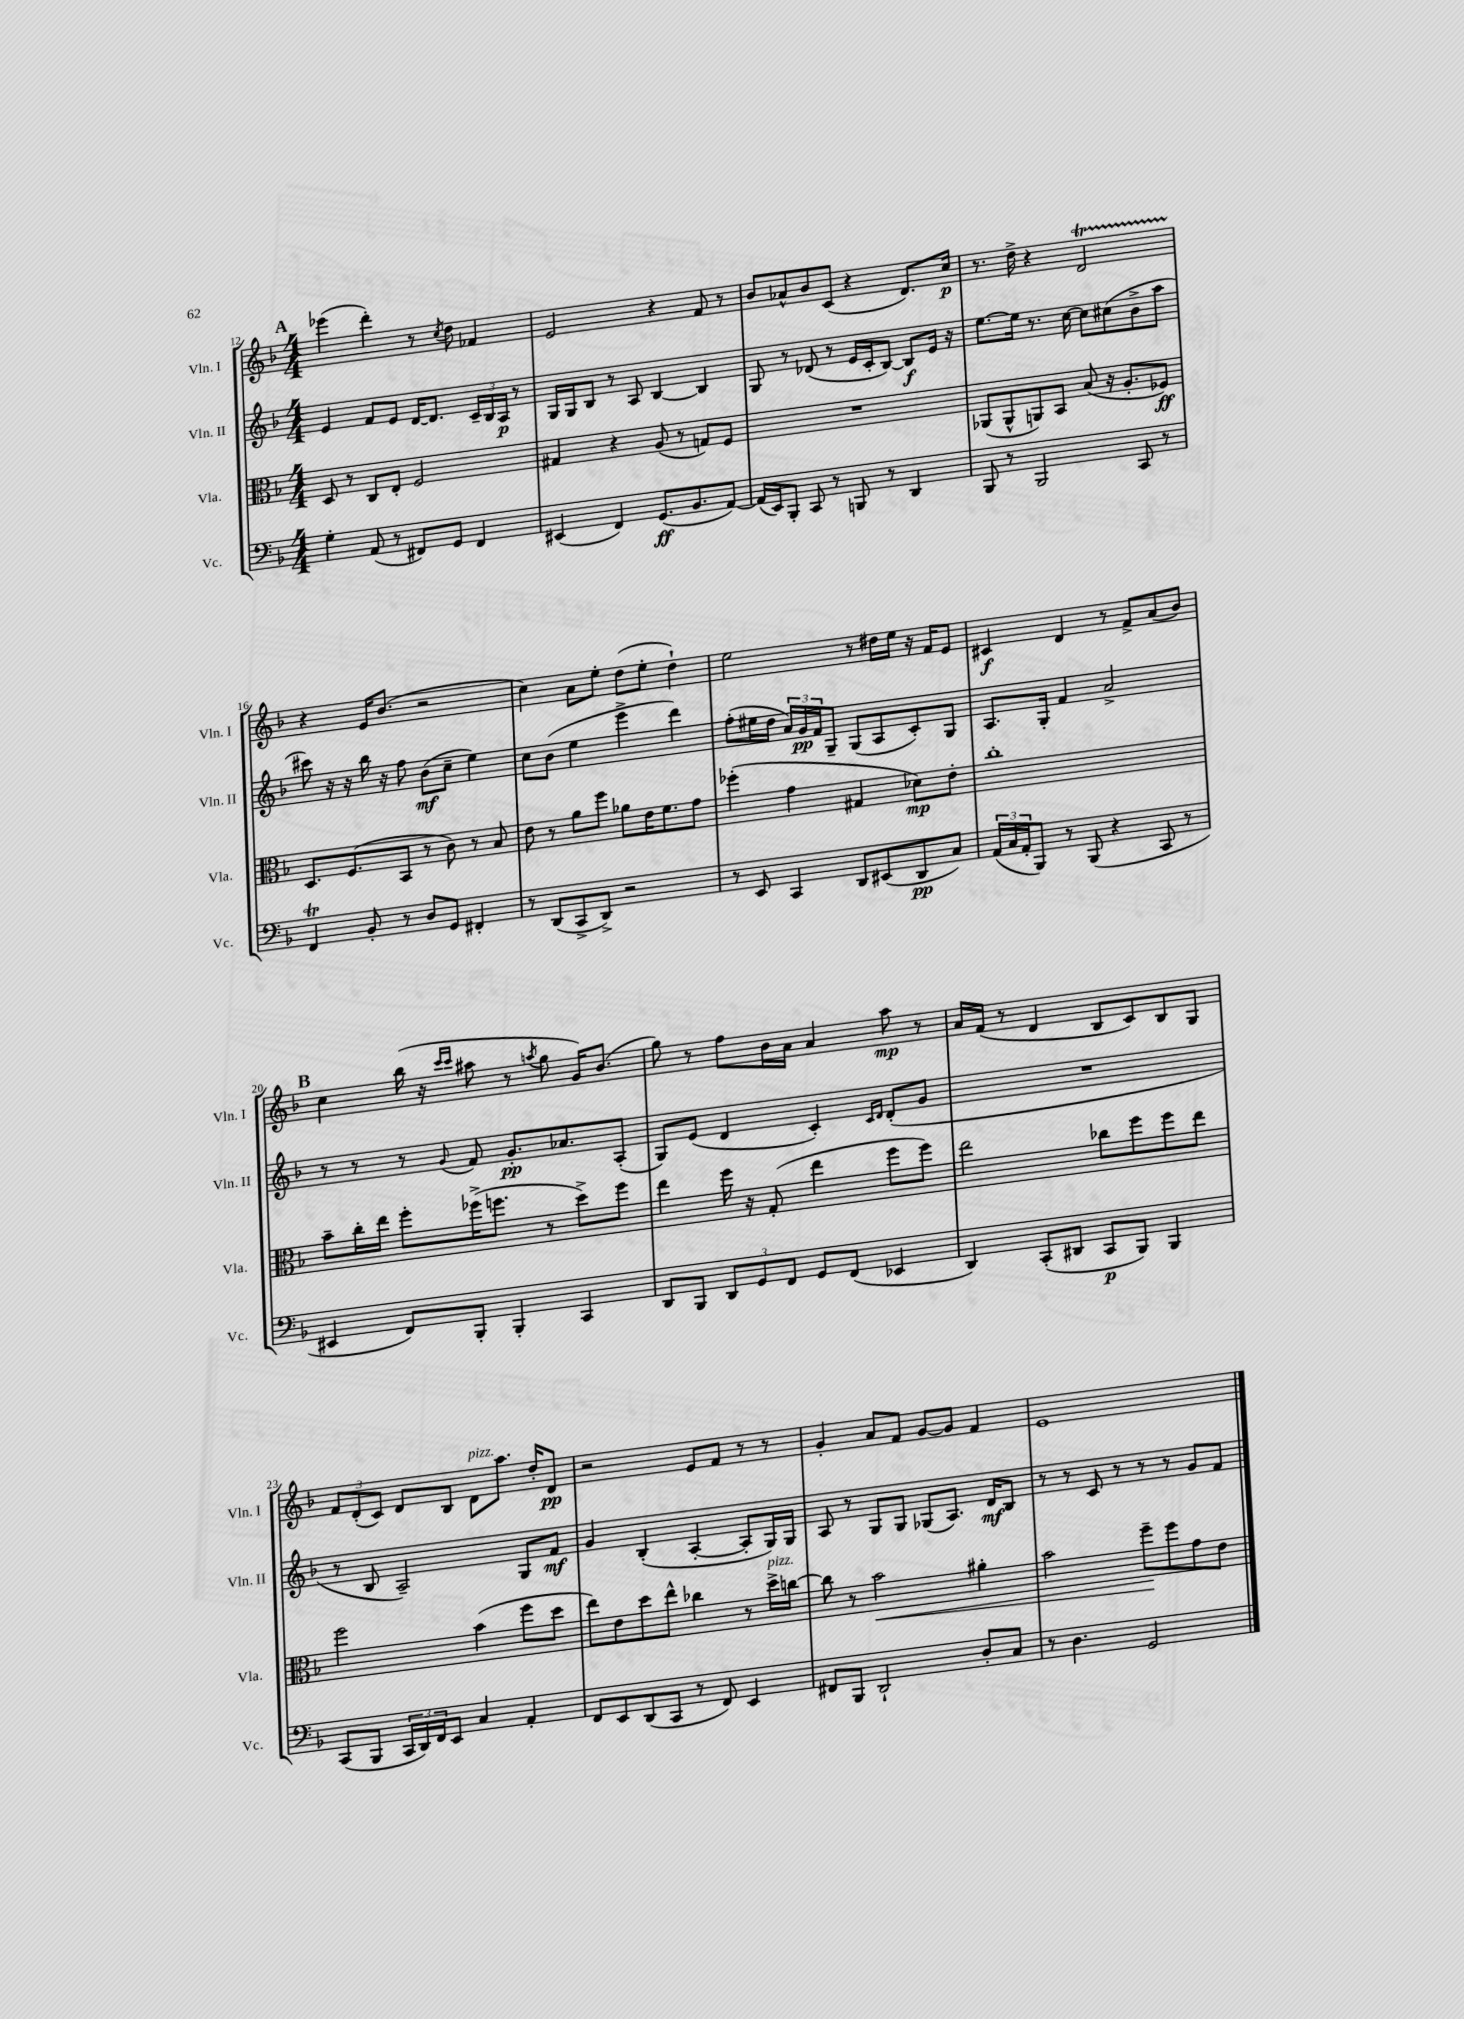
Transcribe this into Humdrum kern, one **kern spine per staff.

**kern	**dynam	**kern	**dynam	**kern	**dynam	**kern	**dynam
*part4	*part4	*part3	*part3	*part2	*part2	*part1	*part1
*staff4	*staff4	*staff3	*staff3	*staff2	*staff2	*staff1	*staff1
*I"Vc.	*	*I"Vla.	*	*I"Vln. II	*	*I"Vln. I	*
*I'Vc.	*	*I'Vla.	*	*I'Vln. II	*	*I'Vln. I	*
*clefF4	*	*clefC3	*	*clefG2	*	*clefG2	*
*k[b-]	*	*k[b-]	*	*k[b-]	*	*k[b-]	*
*M4/4	*	*M4/4	*	*M4/4	*	*M4/4	*
!!LO:REH:place=s1:t=A
=12	=12	=12	=12	=12	=12	=12	=12
4G'\	.	8D/	.	4e/	.	(4eee-X\	.
.	.	8r	.	.	.	.	.
(8AA/	.	8C/L	.	8f/L	.	4ddd'\)	.
8r	.	8E'/J	.	8e/J	.	.	.
8FF#X/L)	.	2F/	.	[16d/KL	.	8r	.
.	.	.	.	8.d/J]	.	.	.
.	.	.	.	.	.	8qcc/	.
8GG/J	.	.	.	.	.	8dd\	.
4FF#/	.	.	.	24c~/LL	.	4f-X/	.
.	.	.	.	24B-/	.	.	.
.	.	.	.	24A/JJ	p	.	.
.	.	.	.	8r	.	.	.
=13	=13	=13	=13	=13	=13	=13	=13
(4EE#X/	.	4G#X/	.	16G/LL	.	2e/	.
.	.	.	.	16G/J	.	.	.
.	.	.	.	8B-/J	.	.	.
4FF/)	.	4r	.	8r	.	.	.
.	.	.	.	8A/	.	.	.
(8.GG/L	ff	(8A/	.	[4B-/	.	4r	.
.	.	8r	.	.	.	.	.
8.BB-/	.	.	.	.	.	.	.
.	.	8Gn/L)	.	4B-/]	.	8f/	.
[8AA/J)	.	8F/J	.	.	.	8r	.
=14	=14	=14	=14	=14	=14	=14	=14
(16AA/LL]	.	1r	.	8G/	.	8b-/L	.
16EE/J)	.	.	.	.	.	.	.
8BBB-'/J	.	.	.	8r	.	8a-X^^/	.
8CC/	.	.	.	(8d-X/	.	8b-/	.
8r	.	.	.	8r	.	(8c/J	.
8BBBn/	.	.	.	16e/LL	.	4r	.
.	.	.	.	16c'/J	.	.	.
8r	.	.	.	[8B-/J)	.	.	.
4DD/	.	.	.	8B-/L]	f	8.d/L)	.
.	.	.	.	16e/Jk	.	.	.
.	.	.	.	16r	.	16cc/Jk	p
=15	=15	=15	=15	=15	=15	=15	=15
8BBB-/	.	(8AA-X/L	.	[8.ee\L	.	8.r	.
8r	.	8AA-^^/	.	.	.	.	.
.	.	.	.	16ee\Jk]	.	16dd^\	.
2BBB-/	.	8AAn/)	.	8.r	.	4r	.
.	.	8BB-/J	.	.	.	.	.
.	.	.	.	[16cc\	.	.	.
.	.	(8B-/	.	8cc\L]	.	2dT/	.
.	.	16r	.	(8cc#X\	.	.	.
.	.	8.A'/L	.	.	.	.	.
8CC/	.	.	.	8b-^\	.	.	.
8r	.	8F-X/J)	ff	8aa\J	.	.	.
!!LO:LB:g=z
=16	=16	=16	=16	=16	=16	=16	=16
4FFT/	.	8.D/L	.	8ccc#X\)	.	4r	.
.	.	.	.	16r	.	.	.
.	.	(8.F/	.	16r	.	.	.
8BB-'/	.	.	.	16bb-\	.	16e/KL	.
.	.	.	.	16r	.	(8.b-/J	.
8r	.	8BB-/J	.	8ff\	.	.	.
8D/L	.	8r	.	(8b-\L	mf	2r	.
8GG/J	.	8c\)	.	8cc~\J	.	.	.
4FF#X'/	.	8r	.	4ee\)	.	.	.
.	.	8B-/	.	.	.	.	.
=17	=17	=17	=17	=17	=17	=17	=17
8r	.	8e\	.	8cc\L	.	4cc\)	.
(8DD/L	.	8r	.	(8b-\J	.	.	.
8CC^/	.	8a\L	.	4ee\	.	8a\L	.
8DD^/J)	.	8ff\J	.	.	.	8ee'\J	.
2r	.	8a-X\L	.	4eee^\	.	(8dd\L	.
.	.	16e\K	.	.	.	8ee'\J	.
.	.	8.f\	.	.	.	.	.
.	.	.	.	4ddd\)	.	4dd`\)	.
.	.	8g\J	.	.	.	.	.
=18	=18	=18	=18	=18	=18	=18	=18
8r	.	(4ff-X'\	.	(8ff'\L	.	2ee\	.
8EE/	.	.	.	16ee#X\L	.	.	.
.	.	.	.	16dd\JJ	.	.	.
4CC/	.	4g\	.	24a/LL)	.	.	.
.	.	.	.	24g/	pp	.	.
.	.	.	.	24f/J	.	.	.
.	.	.	.	8G~/J	.	.	.
8DD/L	.	4G#X/	.	(8G/L	.	8r	.
(8EE#X/	.	.	.	8A/	.	16dd#X\LL	.
.	.	.	.	.	.	16ee\JJ	.
8DD/	pp	8d-X\L)	mp	8c'/)	.	16r	.
.	.	.	.	.	.	16f/KL	.
8C/J)	.	8e'\J	.	8G/J	.	8e/J	.
=19	=19	=19	=19	=19	=19	=19	=19
(24AA/LL	.	1cc'	.	8.A/L	.	4c#X/	f
24C/	.	.	.	.	.	.	.
24AA'/J	.	.	.	.	.	.	.
8BBB-/J)	.	.	.	.	.	.	.
.	.	.	.	16G'/Jk	.	.	.
8r	.	.	.	4f/	.	4d/	.
(8BBB-/	.	.	.	.	.	.	.
4r	.	.	.	2a^/	.	8r	.
.	.	.	.	.	.	8f^/L	.
8CC/	.	.	.	.	.	(8a/	.
8r	.	.	.	.	.	8b-/J)	.
!!LO:LB:g=z
!!LO:REH:place=s1:t=B
=20	=20	=20	=20	=20	=20	=20	=20
4EE#X/	.	8b-~\L	.	8r	.	4cc\	.
.	.	16cc'\L	.	8r	.	.	.
.	.	16ee\JJ	.	.	.	.	.
8FF/L)	.	8ff'\L	.	8r	.	(16bb-\	.
.	.	.	.	.	.	16r	.
.	.	.	.	.	.	16qqccc/LL	.
.	.	.	.	8qqg/	.	16qqccc/JJ	.
8BBB-'/J	.	(16ff-X^\K	.	8f/	.	8aa#X\	.
.	.	8.ffn\J	.	.	.	.	.
4BBB-'/	.	.	.	8.g'/L	pp	8r	.
.	.	.	.	.	.	8qaan/	.
.	.	8r	.	.	.	8gg\	.
.	.	.	.	8.a-X/	.	.	.
4CC/	.	8dd^\L)	.	.	.	16g/KL)	.
.	.	.	.	.	.	(8.b-/J	.
.	.	8ff\J	.	(8A'/J	.	.	.
=21	=21	=21	=21	=21	=21	=21	=21
8DD/L	.	4ee\	.	8G/L)	.	8gg\)	.
8BBB-/J	.	.	.	(8e/J	.	8r	.
12DD/L	.	16ff\	.	4d/	.	8ff\L	.
.	.	16r	.	.	.	.	.
12GG/	.	.	.	.	.	.	.
.	.	(8G'/	.	.	.	16b-\L	.
12FF/J	.	.	.	.	.	.	.
.	.	.	.	.	.	16a\JJ	.
8GG/L	.	4ee\	.	4c'/)	.	4a/	.
(8FF/J	.	.	.	.	.	.	.
.	.	.	.	16qqc/LL	.	.	.
.	.	.	.	16qqd/JJ	.	.	.
4EE-X/	.	8ff\L	.	(8d'/L	.	8aa\	mp
.	.	8ff\J)	.	8g/J	.	8r	.
=22	=22	=22	=22	=22	=22	=22	=22
4DD/)	.	2ee\	.	1r	.	16a/LL	.
.	.	.	.	.	.	(16f/JJ	.
.	.	.	.	.	.	8r	.
(8CC'/L	.	.	.	.	.	4d/	.
8DD#X/J	.	.	.	.	.	.	.
8CC/L	p	8cc-X\L	.	.	.	8B-/L	.
8BBB-/J)	.	8ff\	.	.	.	8c/)	.
4BBB-/	.	8ff\	.	.	.	8B-/	.
.	.	8ee\J	.	.	.	8G/J	.
!!LO:LB:g=z
=23	=23	=23	=23	=23	=23	=23	=23
(8CC/L	.	2ff\	.	8r	.	12f/L	.
.	.	.	.	.	.	(12d'/	.
8BBB-/J	.	.	.	8B-/	.	.	.
.	.	.	.	.	.	12c/J)	.
24CC/LL	.	.	.	2A~/)	.	8d/L	.
24DD/)	.	.	.	.	.	.	.
24FF/J	.	.	.	.	.	.	.
8EE/J	.	.	.	.	.	8B-/J	.
!	!	!	!	!	!	!LO:TX:a:i:t=pizz.	!
4C/	.	(4b-\	.	.	.	8d\L	.
.	.	.	.	.	.	8.aa\J	.
4AA'/	.	8ff\L	.	8G/L	.	.	.
.	.	.	.	.	.	16dd'/KL	.
.	.	8dd\J	.	8f/J	mf	8d/J	pp
=24	=24	=24	=24	=24	=24	=24	=24
8FF/L	.	8ee\L)	.	4g/	.	2r	.
8EE/	.	8e\	.	.	.	.	.
(8DD/	.	8dd\	.	(4B-'/	.	.	.
8CC/J	.	8ee^^\J	.	.	.	.	.
8r	.	4cc-X\	.	[4A'/	.	8e/L	.
8FF/)	.	.	.	.	.	8f/J	.
4EE/	.	8r	.	8A'/L]	.	8r	.
!	!	!LO:TX:a:i:t=pizz.	!	!	!	!	!
.	.	16dd^\LL	.	16G/L)	.	8r	.
.	.	[16ccn\JJ	.	16G/JJ	.	.	.
=25	=25	=25	=25	=25	=25	=25	=25
8FF#X/L	.	8cc\]	.	8A/	.	4g'/	.
8BBB-/J	.	8r	.	8r	.	.	.
!	!	!	!LO:HP:b	!	!	!	!
2DD`/	.	2b-\	<	8G/L	.	8a/L	.
.	.	.	.	8G/J	.	8f/J	.
.	.	.	.	(8G-X/L	.	[8g/L	.
.	.	.	.	8.A/J)	.	8g/J]	.
8D'/L	.	4a#X'\	.	.	.	4f/	.
.	.	.	.	16d/KL	mf	.	.
8C/J	.	.	.	8B-/J	.	.	.
=26	=26	=26	=26	=26	=26	=26	=26
8r	.	2b-\	.	8r	.	1e	.
4.D\	.	.	.	8r	.	.	.
.	.	.	.	8c/	.	.	.
.	.	.	.	8r	.	.	.
2GG/	.	8ff~\L	.	8r	.	.	.
.	.	8ff\	[	8r	.	.	.
.	.	8g\	.	8g/L	.	.	.
.	.	8e\J	.	8f/J	.	.	.
==	==	==	==	==	==	==	==
*-	*-	*-	*-	*-	*-	*-	*-
